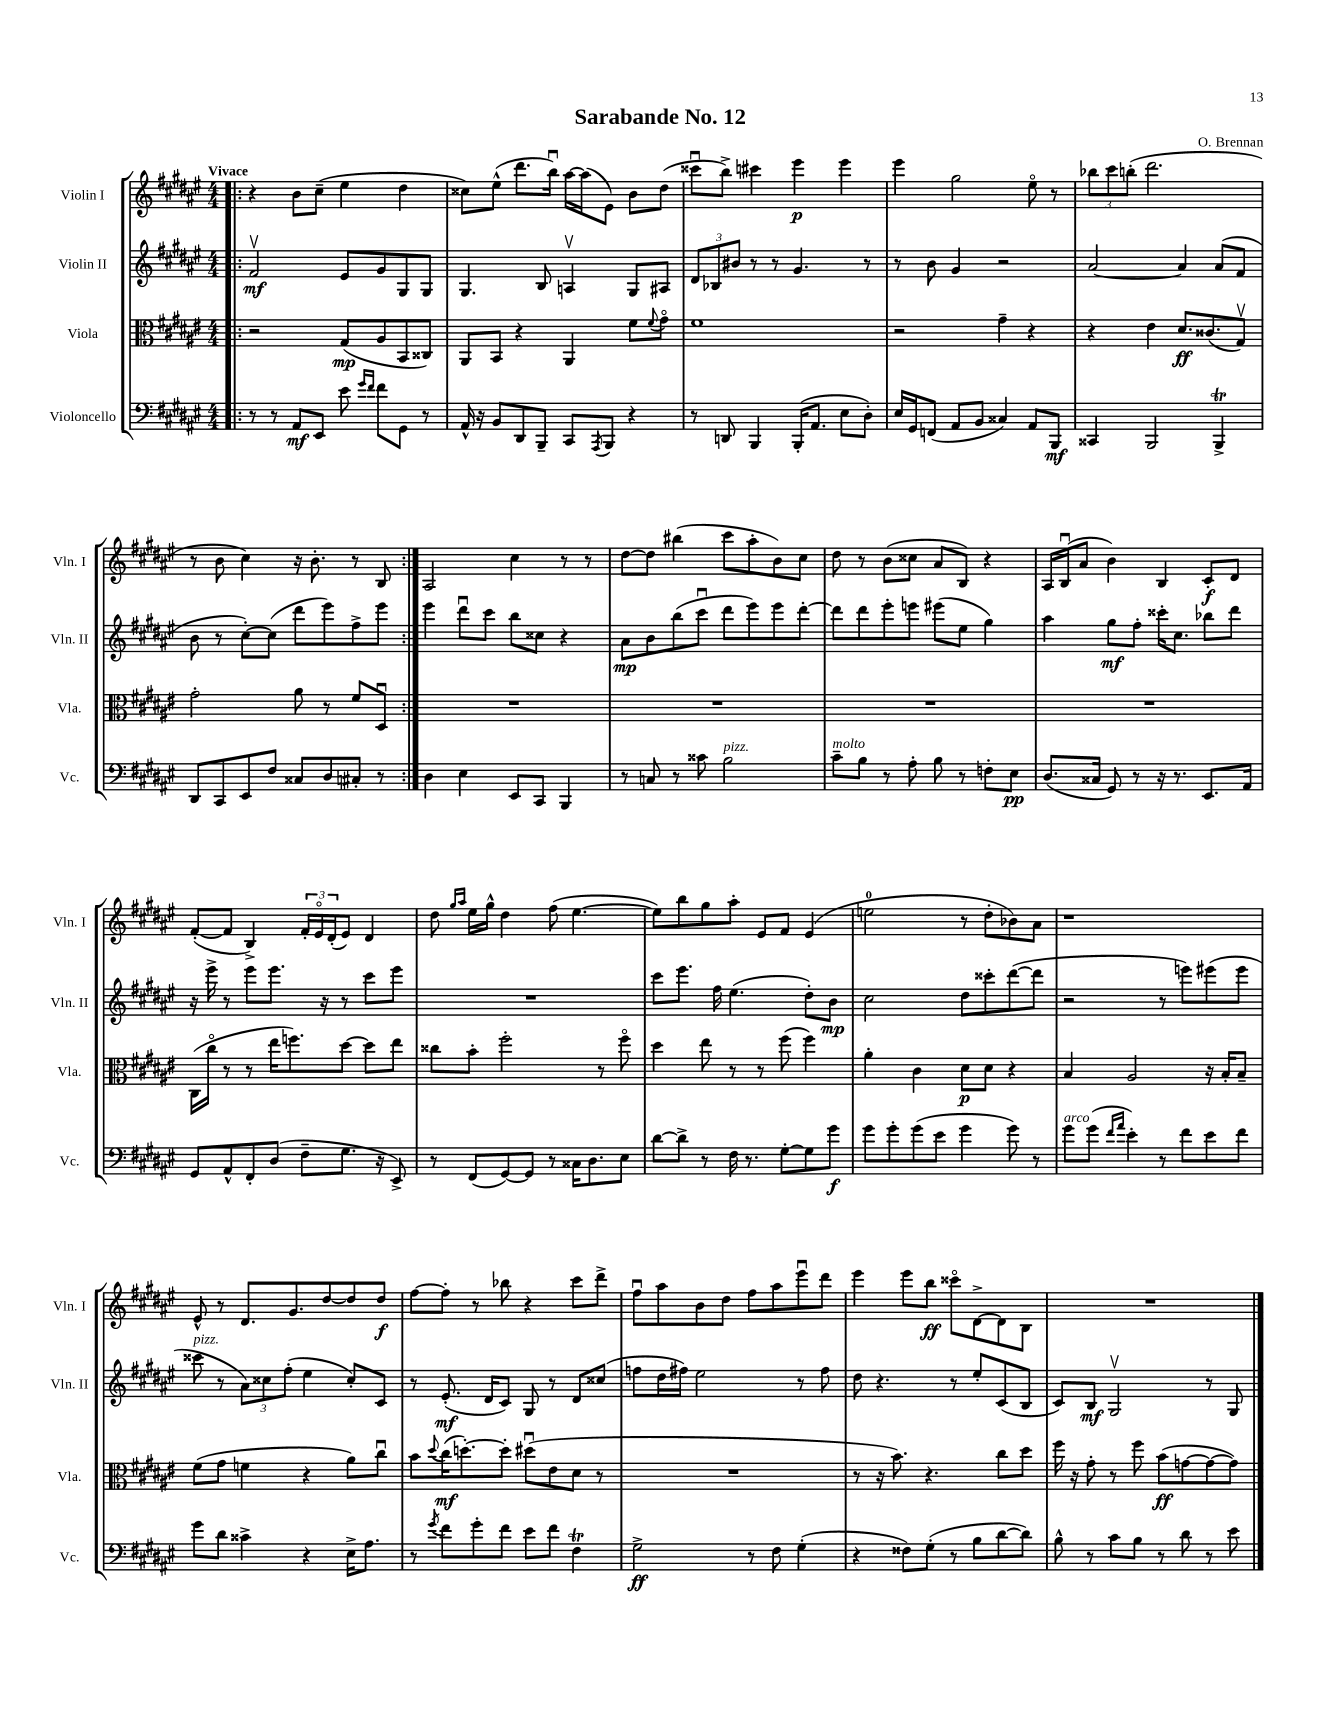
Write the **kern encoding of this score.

**kern	**kern	**kern	**kern
*staff4	*staff3	*staff2	*staff1
*clefF4	*clefC3	*clefG2	*clefG2
*k[f#c#g#d#a#e#]	*k[f#c#g#d#a#e#]	*k[f#c#g#d#a#e#]	*k[f#c#g#d#a#e#]
*M4/4	*M4/4	*M4/4	*M4/4
=!|:	=!|:	=!|:	=!|:
8r	2r	2f#v/	4r
8r	.	.	.
8AA#/L	.	.	8b\L
8EE#/J	.	.	(8cc#~\J
8e#\	(8G#/L	8e#/L	4ee#\
16qqg#/LL	.	.	.
16qqf#/JJ	.	.	.
8f#\L	8A#/	8g#/	.
8GG#\J	8BB/	8G#/	4dd#\
8r	8C##/J)	8G#/J	.
=	=	=	=
16AA#^^/	8AA#/L	4.G#/	8cc##\L)
16r	.	.	.
8BB/L	8BB/J	.	(8ee#^^\J
8DD#/	4r	.	8.ddd#\L
8BBB~/J	.	8B/	.
.	.	.	16bbu\Jk)
8CC#/L	4AA#/	4Av/	[16aa#\LL
.	.	.	(16aa#\]J
8qAAA#/	.	.	.
8BBB/J	.	.	8e#\J)
4r	8f#\L	8G#/L	8b\L
.	8qqf#/	.	.
.	8g#o\J	8A#/J	(8dd#\J
=	=	=	=
8r	1f#	12d#/L	8ccc##u\L
.	.	12B-/	.
8DD/	.	.	8bb^\J)
.	.	12b#/J	.
4BBB/	.	8r	4ccc#\
.	.	8r	.
(16BBB'/LK	.	4.g#/	4eee#\
8.AA#/J	.	.	.
8E#\L	.	.	4eee#\
8D#'\J)	.	8r	.
=	=	=	=
16E#/LL	2r	8r	4eee#\
16GG#/J	.	.	.
(8FF/J	.	8b\	.
8AA#/L	.	4g#/	2gg#\
8BB/J	.	.	.
4C##/)	4g#~\	2r	.
8AA#/L	4r	.	8ee#o\
8BBB/J	.	.	8r
=	=	=	=
4CC##/	4r	[2a#/	12bb-\L
.	.	.	12ccc#\
.	.	.	(12bb'\J
2BBB/	4e#\	.	2.ddd#\
.	8.d#/L	4a#/]	.
.	(8.c##/	.	.
4BBB^/	.	(8a#/L	.
.	8G#v/J)	8f#/J	.
=	=	=	=
8DD#/L	2g#'\	8b\	8r
8CC#/	.	8r	8b\
8EE#/	.	[8cc#'\L)	4cc#\)
8F#/J	.	(8cc#\]J	.
8C##/L	8a#\	8ddd#\L	16r
.	.	.	8.b'\
8D#/	8r	8eee#\)	.
8C#'/J	8f#/L	8ff#^\	8r
8r	8D#u/J	8eee#\J	8B/
=:|!	=:|!	=:|!	=:|!
4D#\	1r	4eee#\	2A#/
4E#\	.	8ddd#u\L	.
.	.	8ccc#\J	.
8EE#/L	.	8bb\L	4cc#\
8CC#/J	.	8cc##\J	.
4BBB/	.	4r	8r
.	.	.	8r
=	=	=	=
8r	1r	8a#\L	[8dd#\L
8C/	.	8b\	8dd#\]J
8r	.	(8bb\	(4bb#\
8c##\	.	8ccc#u\J	.
2B\	.	8ddd#\L	8ccc#\L
.	.	8eee#\)	8aa#'\
.	.	8eee#\	8b\)
.	.	[8ddd#'\J	8cc#\J
=	=	=	=
8c#~\L	1r	8ddd#\]L	8dd#\
8B\J	.	8ddd#\	8r
8r	.	8eee#'\	(8b\L
8A#'\	.	8eee\J	8cc##\J
8B\	.	(8eee#\L	8a#/L
8r	.	8ee#\J	8B/J)
8F'\L	.	4gg#\)	4r
8E#\J	.	.	.
=	=	=	=
(8.D#/L	1r	4aa#\	16A#/LL
.	.	.	(16Bu/J
.	.	.	8a#/J
16C##/Jk	.	.	.
8GG#/)	.	8gg#\L	4b\)
8r	.	8ff#'\J	.
16r	.	16ccc##'\LK	4B/
8.r	.	8.cc#\J	.
8.EE#/L	.	8bb-\L	8c#'/L
.	.	8ddd#\J	8d#/J
16AA#/Jk	.	.	.
=	=	=	=
8GG#/L	(16C#\LL	16r	([8f#'/L
.	16cc#o\JJ	16eee#^\	.
8AA#^^/	8r	8r	8f#/]J
8FF#'/	8r	8eee#\L	4B^/)
(8D#/J	16ee#\LK	8.eee#\J	.
.	8.ff\)	.	.
8F#~\L	.	.	24f#'/LL
.	.	.	24e#o/
.	.	16r	.
.	.	.	(24d#'/J
8.G#\J	[8dd#\J	8r	8e#/J)
.	8dd#\]L	8ccc#\L	4d#/
16r	.	.	.
8EE#^/)	8ee#\J	8eee#\J	.
=	=	=	=
8r	8cc##\L	1r	8dd#\
.	.	.	16qqgg#/LL
.	.	.	16qqaa#/JJ
(8FF#/L	8b'\J	.	16ee#\LL
.	.	.	16gg#^^\JJ
[8GG#/)	2ff#'\	.	4dd#\
8GG#/]J	.	.	.
8r	.	.	(8ff#\
16C##\LK	.	.	[4.ee#\
8.D#\	.	.	.
.	8r	.	.
8E#\J	8ff#o\	.	.
=	=	=	=
[8d#\L	4dd#\	8ccc#\L	8ee#\]L)
8d#^\]J	.	8.eee#\J	8bb\
8r	8ee#\	.	8gg#\
.	.	16ff#\	.
16F#\	8r	(4.ee#\	8aa#'\J
8.r	.	.	.
.	8r	.	8e#/L
[8G#'\L	(8ff#\	.	8f#/J
8G#\]	4ff#\)	8dd#'\L)	(4e#/
8g#\J	.	8b\J	.
=	=	=	=
8g#\L	4a#'\	2cc#\	2ee\
8g#'\	.	.	.
(8g#\	4c#\	.	.
8e#\J	.	.	.
4g#\	8d#\L	8dd#\L	8r
.	8d#\J	8ccc##'\	8dd#'\L
8g#\)	4r	([8ddd#\	8b-\)
8r	.	8ddd#\]J	8a#\J
=	=	=	=
8g#\L	4B/	2r	1r
(8g#\J	.	.	.
16qqf#/LL	.	.	.
16qqa#/JJ	.	.	.
4e#'\)	2A#/	.	.
8r	.	8r	.
8f#\L	.	8eee\L)	.
8e#\	16r	(8eee#\	.
.	16B'/LK	.	.
8f#\J	8B~/J	8eee#\J	.
=	=	=	=
8g#\L	(8f#\L	8ccc##\	8e#^^/
8d#\J	8g#\J	8r	8r
4c##^\	4f\	12a#\L)	8.d#/L
.	.	12cc##\	.
.	.	(12ff#'\J	.
.	.	.	8.g#/
4r	4r	4ee#\	.
.	.	.	[8dd#/
16E#^\LK	8a#\L)	8cc##'/L)	8dd#/]
8.A#\J	.	.	.
.	8cc#u\J	8c#/J	8dd#/J
=	=	=	=
8r	8b\L	8r	[8ff#\L
8qg#/	8qqdd#/	.	.
8f#\L	(16cc#\K	(8.e#'/	8ff#'\]J
.	[8.dd'\)	.	.
8g#'\	.	.	8r
.	.	16d#/LK	.
8f#\J	8dd'\]J	8c#/J)	8bb-\
8e#\L	(8dd#u\L	8G#/	4r
8f#\J	8e#\	8r	.
4F#\	8d#\J	8d#/L	8ccc#\L
.	8r	(8cc##/J	8ddd#^\J
=	=	=	=
2G#^\	1r	8ff\L	8ff#u\L
.	.	16dd#\L	8aa#\
.	.	16ff#\JJ)	.
.	.	2ee#\	8b\
.	.	.	8dd#\J
8r	.	.	8ff#\L
8F#\	.	.	8aa#\
(4G#'\	.	8r	8eee#u\
.	.	8ff#\	8ddd#\J
=	=	=	=
4r	8r	8dd#\	4eee#\
.	16r	4.r	.
.	8.b\)	.	.
8F##\L)	.	.	8eee#\L
(8G#'\J	4.r	.	8bb\J
8r	.	8r	8ccc##o\L
8B\L	.	8ee#'/L	[8d#^\
[8d#\	8cc#\L	(8c#/	8d#\]
8d#\]J)	8dd#\J	8B/J	8B\J
=	=	=	=
8B^^\	16ff#\	8c#/L)	1r
.	16r	.	.
8r	8g#'\	8B/J	.
8c#\L	8r	2G#v/	.
8B\J	8ff#\	.	.
8r	(8b\L	.	.
8d#\	[8g\	.	.
8r	8g\_	8r	.
8e#\	8g\]J)	8G#/	.
==	==	==	==
*-	*-	*-	*-
